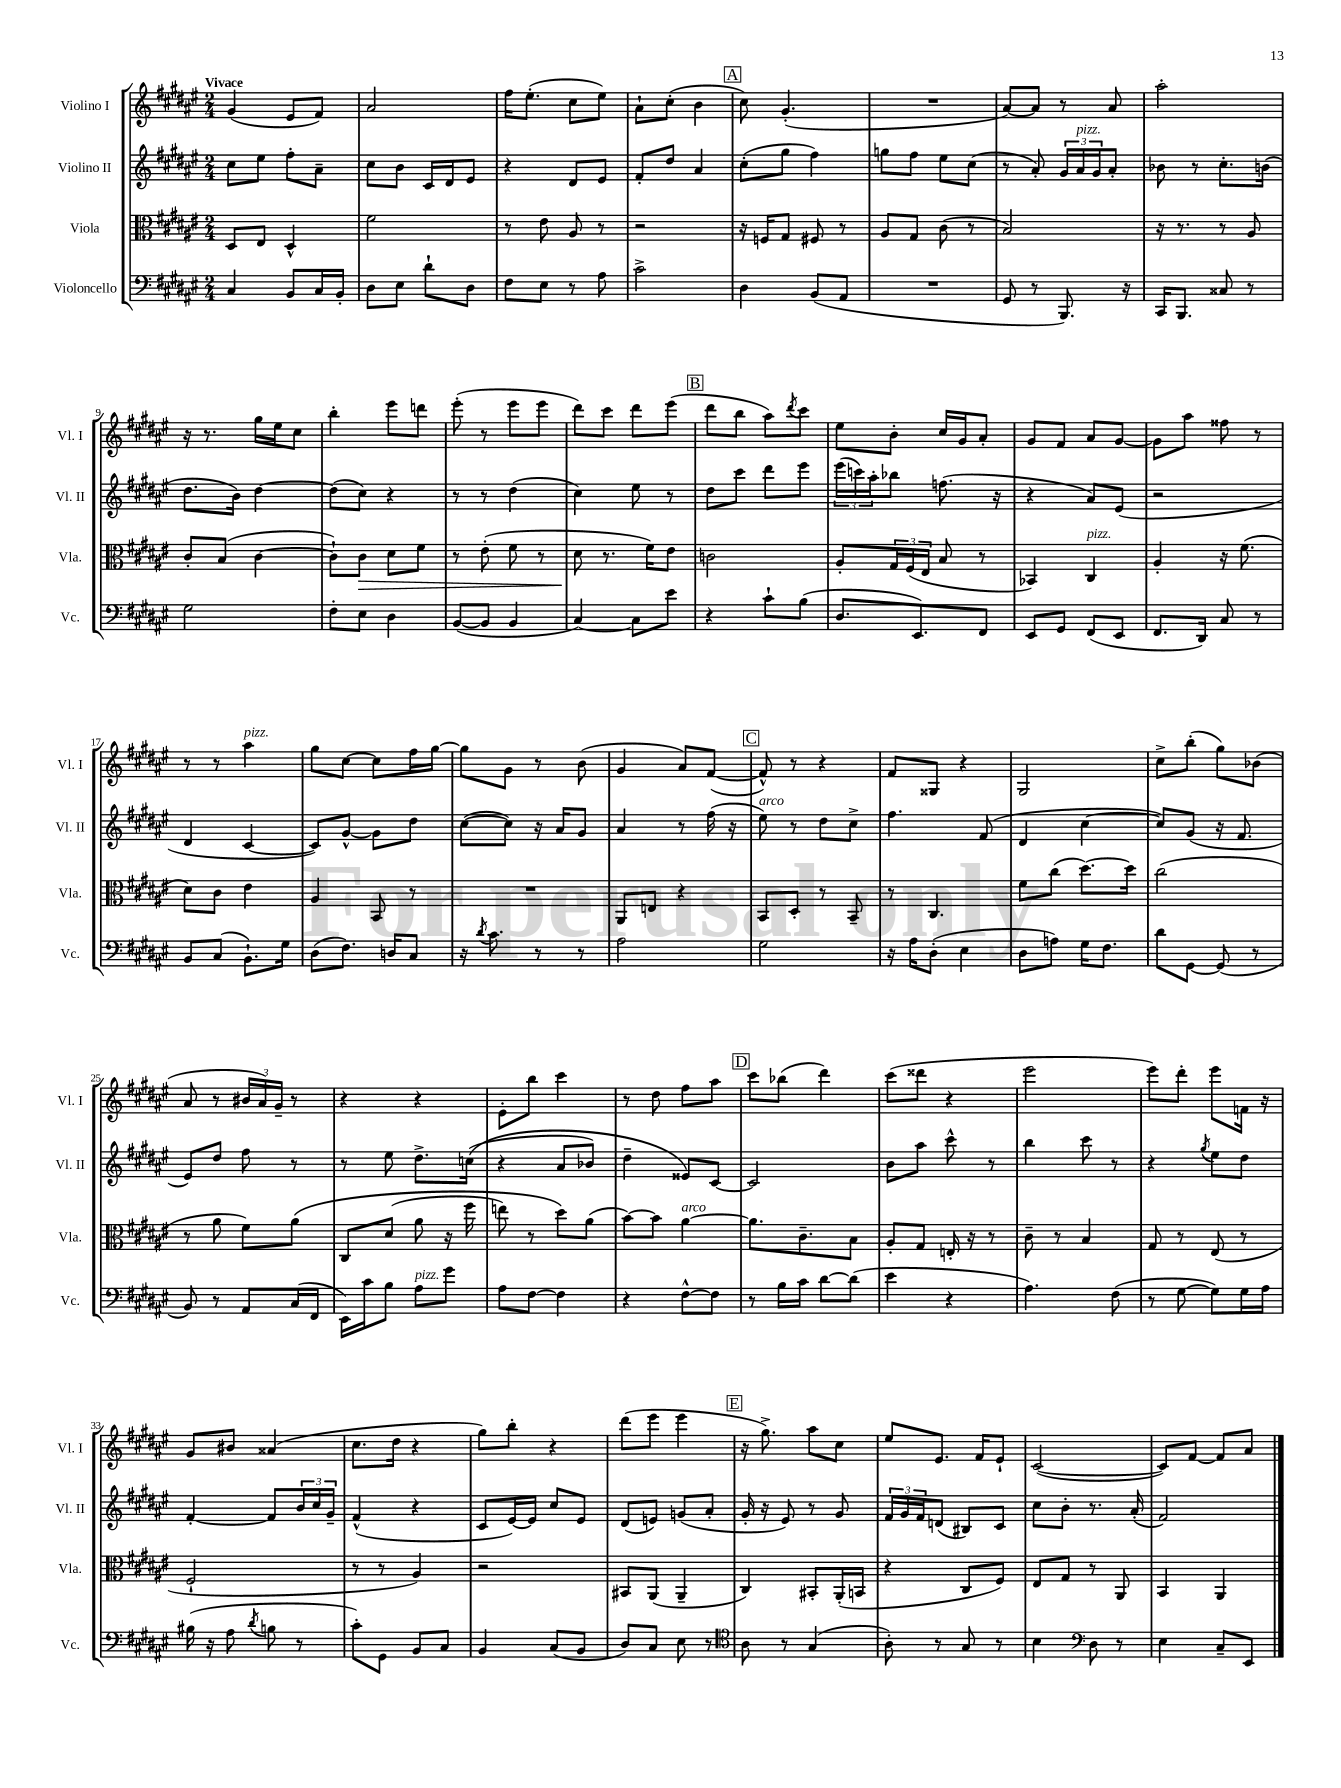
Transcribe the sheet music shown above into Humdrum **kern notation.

**kern	**kern	**dynam	**kern	**kern
*part4	*part3	*part3	*part2	*part1
*staff4	*staff3	*staff3	*staff2	*staff1
*I"Violoncello	*I"Viola	*	*I"Violino II	*I"Violino I
*I'Vc.	*I'Vla.	*	*I'Vl. II	*I'Vl. I
*clefF4	*clefC3	*	*clefG2	*clefG2
*k[f#c#g#d#a#e#]	*k[f#c#g#d#a#e#]	*	*k[f#c#g#d#a#e#]	*k[f#c#g#d#a#e#]
*M2/4	*M2/4	*	*M2/4	*M2/4
=1	=1	=1	=1	=1
!	!	!	!	!LO:TX:a:B:t=Vivace
4C#/	8D#/L	.	8cc#\L	(4g#/
.	8E#/J	.	8ee#\J	.
8BB/L	4D#^^/	.	8ff#'\L	8e#/L
16C#/L	.	.	8a#~\J	8f#/J)
16BB'/JJ	.	.	.	.
=2	=2	=2	=2	=2
8D#\L	2f#\	.	8cc#\L	2a#/
8E#\J	.	.	8b\J	.
8d#`\L	.	.	16c#/LL	.
.	.	.	16d#/J	.
8D#\J	.	.	8e#/J	.
=3	=3	=3	=3	=3
8F#\L	8r	.	4r	16ff#\KL
.	.	.	.	(8.ee#'\J
8E#\J	8e#\	.	.	.
8r	8A#/	.	8d#/L	8cc#\L
8A#\	8r	.	8e#/J	8ee#\J)
=4	=4	=4	=4	=4
2c#^\	2r	.	8f#'/L	8a#`\L
.	.	.	8dd#/J	(8cc#'\J
.	.	.	4a#/	4b\
!!LO:REH:place=s1:t=A
=5	=5	=5	=5	=5
4D#\	16r	.	(8cc#'\L	8cc#\)
.	16Fn/KL	.	.	.
.	8G#/J	.	8gg#\J	(4.g#'/
(8BB/L	8F#X/	.	4ff#\)	.
8AA#/J	8r	.	.	.
=6	=6	=6	=6	=6
2r	8A#/L	.	8ggn\L	2r
.	8G#/J	.	8ff#\J	.
.	(8c#\	.	8ee#\L	.
.	8r	.	(8cc#\J	.
=7	=7	=7	=7	=7
8GG#/	2B/)	.	8r	[8a#/L)
8r	.	.	8a#'/)	8a#/J]
8.BBB/)	.	.	24g#/LL	8r
!	!	!	!LO:TX:a:i:t=pizz.	!
.	.	.	24a#/	.
.	.	.	24g#/J	.
.	.	.	8a#'/J	8a#/
16r	.	.	.	.
=8	=8	=8	=8	=8
16CC#/KL	16r	.	8b-X\	2aa#'\
8.BBB/J	8.r	.	.	.
.	.	.	8r	.
8C##X/	8r	.	8.cc#'\L	.
8r	8A#/	.	.	.
.	.	.	(16bn\Jk	.
!!LO:LB:g=z
=9	=9	=9	=9	=9
2G#\	8c#'/L	.	8.dd#\L	16r
.	.	.	.	8.r
.	(8B/J	.	.	.
.	.	.	16b\Jk)	.
.	[4c#\	.	[4dd#\	16gg#\LL
.	.	.	.	16ee#\J
.	.	.	.	8cc#\J
=10	=10	=10	=10	=10
8F#'\L	8c#`\L])	.	(8dd#\L]	4bb'\
!	!	!LO:HP:b	!	!
8E#\J	8c#\J	>	8cc#\J)	.
4D#\	8d#\L	.	4r	8eee#\L
.	8f#\J	.	.	8dddn\J
=11	=11	=11	=11	=11
([8BB/L	8r	.	8r	(8eee#'\
8BB/J]	(8e#'\	.	8r	8r
4BB/	8f#\	.	(4dd#\	8eee#\L
.	8r	.	.	8eee#\J
=12	=12	=12	=12	=12
[4C#/)	8d#\	.	4cc#\)	8ddd#\L)
.	8.r	]	.	8ccc#\J
8C#\L]	.	.	8ee#\	8ddd#\L
.	16f#\KL)	.	.	.
8e#\J	8e#\J	.	8r	(8eee#\J
!!LO:REH:place=s1:t=B
=13	=13	=13	=13	=13
4r	2cn\	.	8dd#\L	8ddd#\L
.	.	.	8ccc#\J	8bb\J
8c#`\L	.	.	8ddd#\L	8aa#\L)
.	.	.	.	8qddd#/
(8B\J	.	.	8eee#\J	8ccc#\J
=14	=14	=14	=14	=14
8.D#/L	8A#'/L	.	(24eee#\LL	8ee#\L
.	.	.	24cccn\)	.
.	.	.	24aa#'\J	.
.	24G#/L	.	8bb-X\J	8b'\J
.	(24F#/	.	.	.
8.EE#/)	.	.	.	.
.	24E#/JJ	.	.	.
.	8B/	.	(8.ffn\	16cc#/LL
.	.	.	.	16g#/J
8FF#/J	8r	.	.	8a#'/J
.	.	.	16r	.
=15	=15	=15	=15	=15
8EE#/L	4BB-X/)	.	4r	8g#/L
8GG#/J	.	.	.	8f#/J
!	!LO:TX:a:i:t=pizz.	!	!	!
(8FF#/L	4C#/	.	8a#/L)	8a#/L
8EE#/J	.	.	(8e#/J	[8g#/J
=16	=16	=16	=16	=16
8.FF#/L	4A#'/	.	2r	8g#\L]
.	.	.	.	8aa#\J
16DD#/Jk)	.	.	.	.
8C#/	16r	.	.	8ff##X\
.	(8.f#\	.	.	.
8r	.	.	.	8r
!!LO:LB:g=z
=17	=17	=17	=17	=17
8BB/L	8d#\L)	.	4d#/	8r
(8C#/J	8c#\J	.	.	8r
!	!	!	!	!LO:TX:a:i:t=pizz.
8.BB`\L)	4e#\	.	[4c#/	4aa#\
16G#\Jk	.	.	.	.
=18	=18	=18	=18	=18
(8D#\L	4A#/	.	8c#/L])	8gg#\L
8.F#\J)	.	.	[8g#^^/J	[8cc#\J
.	8BB/	.	8g#\L]	8cc#\L]
16Dn/KL	.	.	.	.
8C#/J	8r	.	8dd#\J	16ff#\L
.	.	.	.	[16gg#\JJ
=19	=19	=19	=19	=19
16r	2r	.	([8cc#\L	8gg#\L]
8qd#/	.	.	.	.
8.c#\	.	.	.	.
.	.	.	8cc#\J])	8g#\J
8r	.	.	16r	8r
.	.	.	16a#/KL	.
8r	.	.	8g#/J	(8b\
=20	=20	=20	=20	=20
2A#\	8AA#/L	.	4a#/	4g#/
.	8En/J	.	.	.
.	4r	.	8r	8a#/L)
.	.	.	(16ff#\	([8f#/J
.	.	.	16r	.
!!LO:REH:place=s1:t=C
=21	=21	=21	=21	=21
!	!	!	!LO:TX:a:i:t=arco	!
2G#\	8BB/L	.	8ee#\)	8f#^^/])
.	8D#'/J	.	8r	8r
.	8r	.	8dd#\L	4r
.	8BB~/	.	8cc#^\J	.
=22	=22	=22	=22	=22
16r	8r	.	4.ff#\	8f#/L
16A#\KL	.	.	.	.
(8D#'\J	4.C#/	.	.	8G##X/J
4E#\	.	.	.	4r
.	.	.	(8f#/	.
=23	=23	=23	=23	=23
8D#\L	8f#\L	.	4d#/	2G#/
8An\J)	(8cc#\J	.	.	.
16G#\KL	[8.dd#\L)	.	[4cc#\	.
8.F#\J	.	.	.	.
.	16dd#\Jk]	.	.	.
=24	=24	=24	=24	=24
8d#\L	(2cc#\	.	8cc#/L])	8cc#^\L
[8GG#\J	.	.	(8g#/J	(8bb'\J
(8GG#/]	.	.	16r	8gg#\L)
.	.	.	8.f#/	.
8r	.	.	.	(8b-X\J
!!LO:LB:g=z
=25	=25	=25	=25	=25
8BB/)	8r	.	8e#/L)	8a#/
8r	8a#\	.	8dd#/J	8r
8AA#/L	8f#\L)	.	8ff#\	24b#X/LL
.	.	.	.	24a#/)
.	.	.	.	24g#~/JJ
(16C#/L	(8a#\J	.	8r	8r
16FF#/JJ	.	.	.	.
=26	=26	=26	=26	=26
16EE#\LL)	8C#/L	.	8r	4r
16c#\J	.	.	.	.
8B\J	(8d#/J	.	8ee#\	.
!LO:TX:a:i:t=pizz.	!	!	!	!
8A#\L	8a#\	.	8.dd#^\L	4r
8g#\J	16r	.	.	.
.	16ff#\	.	((16ccn\Jk	.
=27	=27	=27	=27	=27
8A#\L	8een\)	.	4r	8e#'\L
[8F#\J	8r	.	.	8bb\J
4F#\]	8dd#\L)	.	8a#/L	4ccc#\
.	(8a#\J	.	8b-X/J)	.
=28	=28	=28	=28	=28
4r	[8b\L)	.	4dd#~\	8r
.	8b\J]	.	.	8dd#\
!	!LO:TX:a:i:t=arco	!	!	!
[8F#^^\L	[4a#\	.	8e##X/L)	8ff#\L
8F#\J]	.	.	[8c#/J	8aa#\J
!!LO:REH:place=s1:t=D
=29	=29	=29	=29	=29
8r	8.a#\L]	.	2c#/]	8ccc#\L
16B\LL	.	.	.	(8bb-X\J
16c#\JJ	8.c#~\	.	.	.
[8d#\L	.	.	.	4ddd#\)
(8d#\J]	8B\J	.	.	.
=30	=30	=30	=30	=30
4e#\	8A#'/L	.	8b\L	(8ccc#\L
.	8G#/J	.	8aa#\J	8ddd##X\J
4r	16En'/	.	8ccc#^^\	4r
.	16r	.	.	.
.	8r	.	8r	.
=31	=31	=31	=31	=31
4.A#\)	8c#~\	.	4bb\	2eee#\
.	8r	.	.	.
.	4B/	.	8ccc#\	.
(8F#\	.	.	8r	.
=32	=32	=32	=32	=32
8r	8G#/	.	4r	8eee#\L)
[8G#\	8r	.	.	8ddd#'\J
.	.	.	8qgg#/	.
8G#\L])	(8E#/	.	8ee#\L	8eee#\L
16G#\L	8r	.	8dd#\J	16fn\Jk
16A#\JJ	.	.	.	16r
!!LO:LB:g=z
=33	=33	=33	=33	=33
(16B#X\	2F#`/	.	[4f#'/	8g#/L
16r	.	.	.	.
8A#\	.	.	.	8b#X/J
8qd#/	.	.	.	.
8Bn\	.	.	8f#/L]	(4a##X/
8r	.	.	24b/L	.
.	.	.	24cc#/	.
.	.	.	24g#~/JJ	.
=34	=34	=34	=34	=34
8c#'\L)	8r	.	(4f#^^/	8.cc#\L
8GG#\J	8r	.	.	.
.	.	.	.	16dd#\Jk
8BB/L	4A#/)	.	4r	4r
8C#/J	.	.	.	.
=35	=35	=35	=35	=35
4BB/	2r	.	8c#/L	8gg#\L)
.	.	.	[16e#/L)	8bb'\J
.	.	.	16e#/JJ]	.
(8C#/L	.	.	8cc#/L	4r
8BB/J	.	.	8e#/J	.
=36	=36	=36	=36	=36
8D#/L)	8BB#X/L	.	(8d#/L	(8ddd#\L
8C#/J	(8AA#/J	.	8en/J)	8eee#\J
8E#\	4AA#~/	.	(8gn/L	4eee#\
8r	.	.	8a#'/J	.
!!LO:REH:place=s1:t=E
=37	=37	=37	=37	=37
*clefC4	*	*	*	*
8A#\	4C#/)	.	16g#'/	16r
.	.	.	16r	8.gg#^\)
8r	.	.	8e#/)	.
(4G#/	8BB#X'/L	.	8r	8aa#\L
.	(16AA#'/L	.	8g#/	8cc#\J
.	16BBn/JJ	.	.	.
=38	=38	=38	=38	=38
8A#'\)	4r	.	24f#/LL	8ee#/L
.	.	.	24g#/	.
.	.	.	24f#/J	.
8r	.	.	(8dn/J	8.e#/J
8G#/	8C#/L	.	8B#X/L)	.
.	.	.	.	16f#/KL
8r	8F#/J)	.	8c#/J	8e#`/J
=39	=39	=39	=39	=39
4B\	8E#/L	.	8cc#\L	([2c#/
.	8G#/J	.	8b'\J	.
*clefF4	*	*	*	*
8D#\	8r	.	8.r	.
8r	8AA#/	.	.	.
.	.	.	(16a#'/	.
=40	=40	=40	=40	=40
4E#\	4BB/	.	2f#/)	8c#/L])
.	.	.	.	[8f#/J
8C#~/L	4AA#/	.	.	8f#/L]
8EE#/J	.	.	.	8a#/J
==	==	==	==	==
*-	*-	*-	*-	*-
